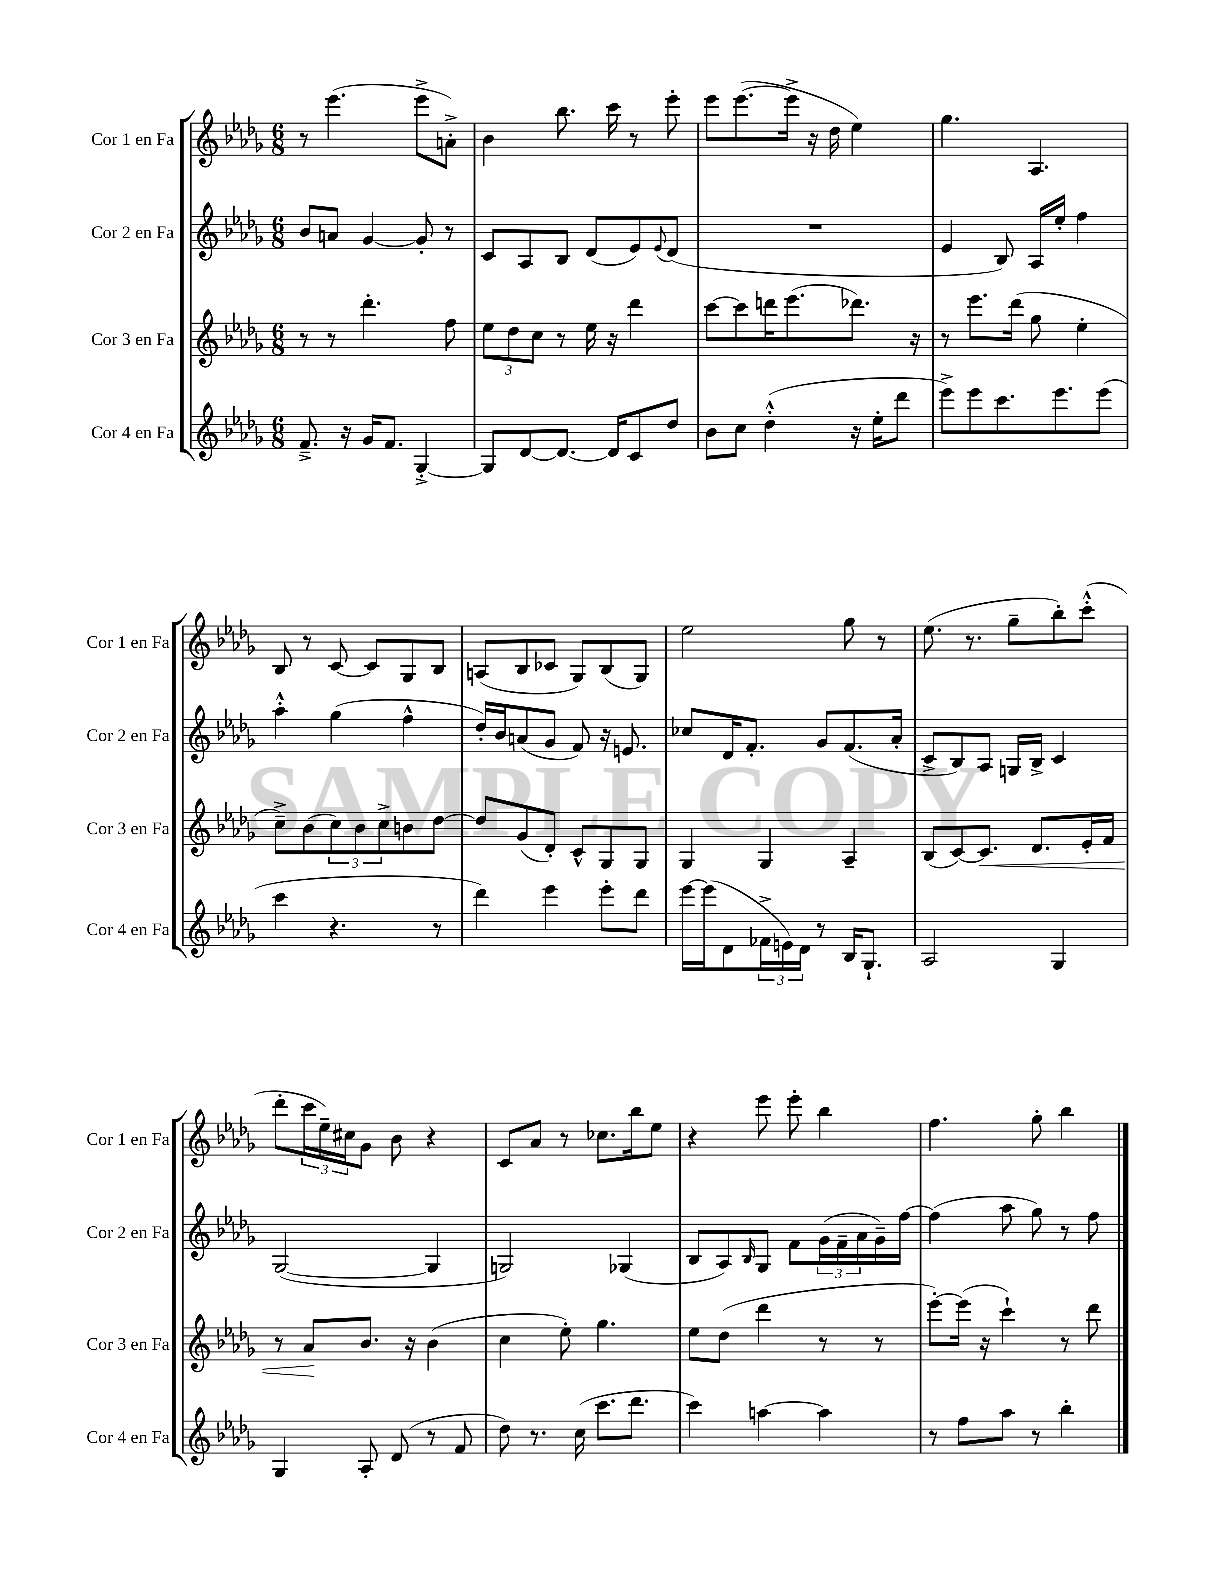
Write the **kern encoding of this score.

**kern	**kern	**kern	**kern
*staff4	*staff3	*staff2	*staff1
*clefG2	*clefG2	*clefG2	*clefG2
*k[b-e-a-d-g-]	*k[b-e-a-d-g-]	*k[b-e-a-d-g-]	*k[b-e-a-d-g-]
*M6/8	*M6/8	*M6/8	*M6/8
8.f~^	8r	8b-	8r
.	8r	8a	(4.eee-
16r	.	.	.
16g-	4.ddd-'	[4g-	.
8.f	.	.	.
[4G-'^	.	8g-']	8eee-^
.	8ff	8r	8a'^)
=	=	=	=
8G-]	12ee-	8c	4b-
.	12dd-	.	.
[8d-	.	8A-	.
.	12cc	.	.
8.d-_	8r	8B-	8.bb-
.	16ee-	(8d-	.
16d-]	16r	.	16ccc
8c	4ddd-	8e-)	8r
.	.	8qqe-	.
8dd-	.	(8d-	8eee-'
=	=	=	=
8b-	[8ccc	2.r	8eee-
8cc	8ccc]	.	([8.eee-
(4dd-'^^	16ddd	.	.
.	(8.eee-	.	16eee-^]
.	.	.	16r
.	.	.	16dd-
16r	8.ddd-)	.	4ee-)
16ee-'	.	.	.
8ddd-	.	.	.
.	16r	.	.
=	=	=	=
8eee-^)	8r	4e-	4.gg-
8eee-	8.eee-	.	.
8.ccc	.	8B-)	.
.	(16ddd-	.	.
.	8gg-	16A-	4.A-
8.eee-	.	16ee-'	.
.	4ee-'	4ff	.
(8eee-	.	.	.
=	=	=	=
4ccc	8cc~^)	4aa-'^^	8B-
.	(8b-	.	8r
4.r	12cc)	(4gg-	[8c
.	12b-	.	.
.	.	.	8c]
.	12cc^	.	.
.	8b	4ff^^	8G-
8r	[8dd-	.	8B-
=	=	=	=
4ddd-)	8dd-]	16dd-')	(8A
.	.	16b-	.
.	(8g-	(8a	8B-
4eee-	8d-')	8g-	8c-
.	8c^^	8f)	8G-)
8eee-'	8G-	16r	(8B-
.	.	8.e	.
8ddd-	8G-	.	8G-)
=	=	=	=
[16eee-	4G-	8cc-	2ee-
(16eee-]	.	.	.
8d-	.	16d-	.
.	.	8.f'	.
24f-^	4G-	.	.
24e)	.	.	.
24d-	.	.	.
8r	.	8g-	.
16B-	4A-~	(8.f	8gg-
8.G-`	.	.	.
.	.	.	8r
.	.	16a-'	.
=	=	=	=
2A-	(8B-	8c^	(8.ee-
.	[8c)	8B-)	.
.	.	.	8.r
.	8.c]	8A-	.
.	.	16G	8gg-~
.	8.d-	16B-^	.
4G-	.	4c	8bb-')
.	16e-'	.	(8ccc'^^
.	16f	.	.
=	=	=	=
4G-	8r	([2G-	8ddd-'
.	8a-	.	24ccc
.	.	.	24ee-~)
.	.	.	24cc#
8A-'	8.b-	.	8g-
(8d-	.	.	8b-
.	16r	.	.
8r	(4b-	4G-]	4r
8f	.	.	.
=	=	=	=
8dd-)	4cc	2G)	8c
8.r	.	.	8a-
.	8ee-')	.	8r
(16cc	.	.	.
8.ccc	4.gg-	.	8.cc-
.	.	(4G-	.
8.ddd-	.	.	16bb-
.	.	.	8ee-
=	=	=	=
4ccc)	8ee-	8B-	4r
.	(8dd-	8A-)	.
.	.	16qqB-	.
[4aa	4ddd-	8G-	8eee-
.	.	8f	8eee-'
4aa]	8r	(24g-	4bb-
.	.	24f~	.
.	.	24a-	.
.	8r	16g-~)	.
.	.	[16ff	.
=	=	=	=
8r	[8eee-')	(4ff]	4.ff
8ff	(16eee-]	.	.
.	16r	.	.
8aa-	4ccc`)	8aa-	.
8r	.	8gg-)	8gg-'
4bb-'	8r	8r	4bb-
.	8ddd-	8ff	.
==	==	==	==
*-	*-	*-	*-
